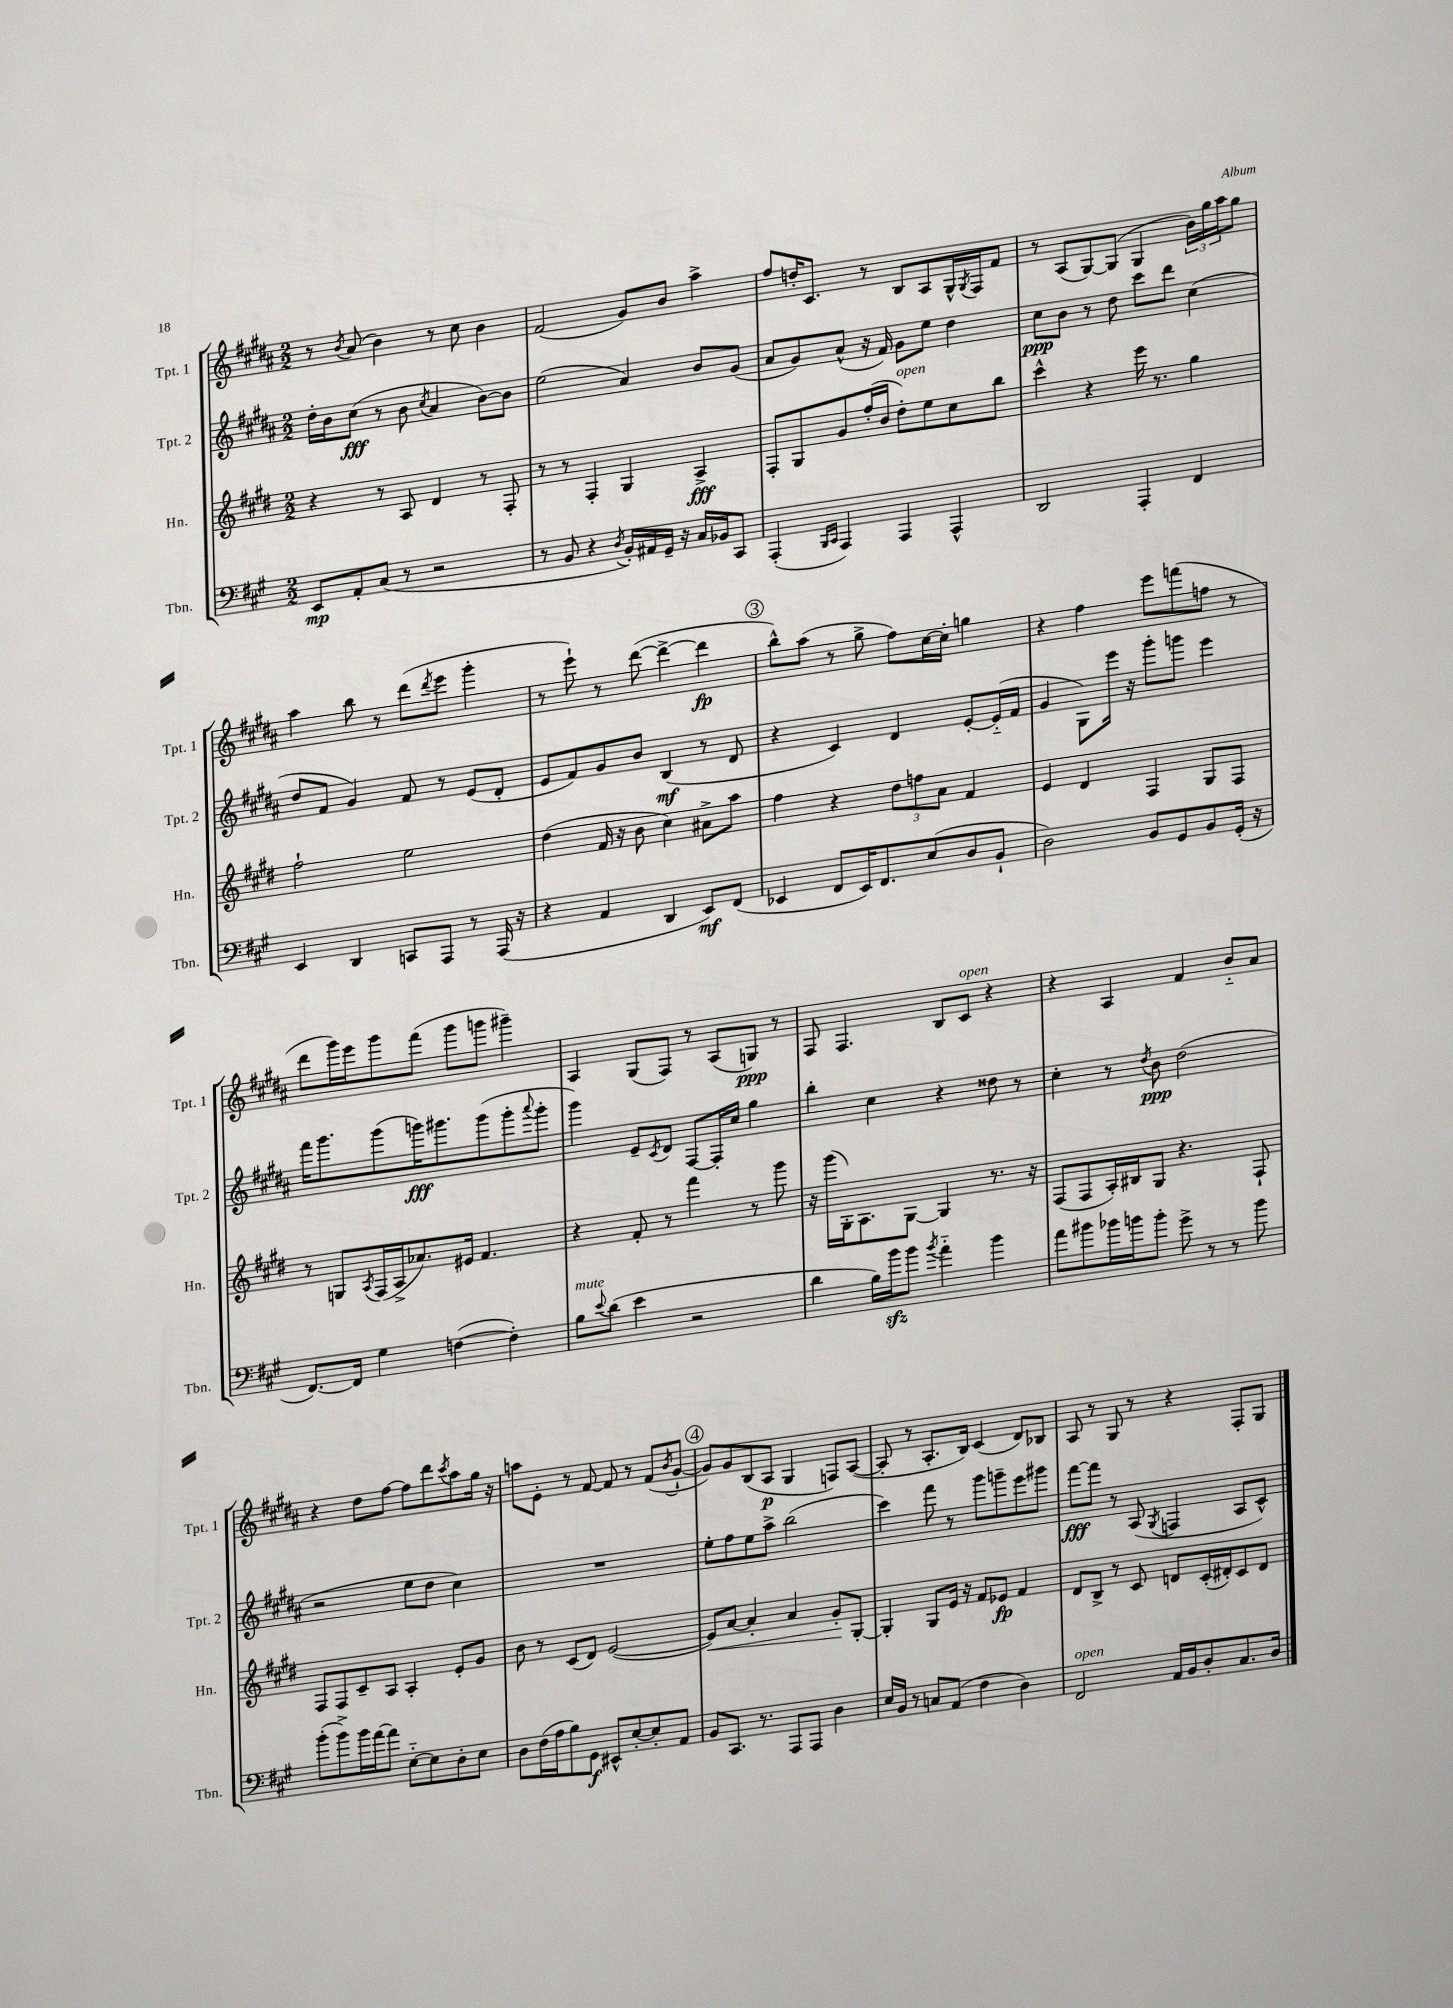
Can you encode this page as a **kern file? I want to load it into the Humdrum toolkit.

**kern	**dynam	**kern	**dynam	**kern	**dynam	**kern	**dynam
*part4	*part4	*part3	*part3	*part2	*part2	*part1	*part1
*staff4	*staff4	*staff3	*staff3	*staff2	*staff2	*staff1	*staff1
*I"Tbn.	*	*I"Hn.	*	*I"Tpt. 2	*	*I"Tpt. 1	*
*I'Tbn.	*	*I'Hn.	*	*I'Tpt. 2	*	*I'Tpt. 1	*
*clefF4	*	*clefG2	*	*clefG2	*	*clefG2	*
*k[f#c#g#]	*	*k[f#c#g#d#]	*	*k[f#c#g#d#a#]	*	*k[f#c#g#d#a#]	*
*M2/2	*	*M2/2	*	*M2/2	*	*M2/2	*
=108	=108	=108	=108	=108	=108	=108	=108
8EE/L	mp	4r	.	16dd#'\LL	.	8r	.
.	.	.	.	16b\J	.	.	.
.	.	.	.	.	.	8qb/	.
8AA'/	.	.	.	(8cc#\J	fff	(8a#/	.
(8C#/J	.	8r	.	8r	.	4b\)	.
8r	.	8A/	.	8b\	.	.	.
.	.	.	.	8qcc#/	.	.	.
2r	.	4d#/	.	4a#/	.	8r	.
.	.	.	.	.	.	8cc#\	.
.	.	8r	.	[8b\L)	.	4b\	.
.	.	8F#'/	.	8b\J]	.	.	.
=109	=109	=109	=109	=109	=109	=109	=109
8r	.	8r	.	(2ee\	.	(2f#/	.
8BB/	.	8r	.	.	.	.	.
4r	.	4F#'/	.	.	.	.	.
8qD/	.	.	.	.	.	.	.
16BB'/LL)	.	4G#/	.	4a#/)	.	8g#/L)	.
16AA#X/	.	.	.	.	.	.	.
16GG#~/JJ	.	.	.	.	.	8b/J	.
16r	.	.	.	.	.	.	.
16C#/LL	.	4A^/	fff	8b/L	.	4aa#^\	.
16BB-X/J	.	.	.	.	.	.	.
8CC#/J	.	.	.	(8g#/J	.	.	.
=110	=110	=110	=110	=110	=110	=110	=110
(4AAA'/	.	8F#'/L	.	8a#/L	.	8ff#/L	.
.	.	8G#/	.	8g#/)	.	16ddn'/K	.
.	.	.	.	.	.	8.c#/J	.
16qqBBB/LL	.	.	.	.	.	.	.
16qqCC#/JJ	.	.	.	.	.	.	.
4AAA/)	.	8g#/	.	(8a#^^/J	.	.	.
.	.	(16ff#'/L	.	16r	.	8r	.
.	.	16b/JJ	.	16f#/)	.	.	.
!	!	!LO:TX:a:i:t=open	!	!	!	!	!
4AAA/	.	8dd#'\L)	.	8g#\L	.	8B/L	.
.	.	8ee\	.	8ee\J	.	8A#/	.
4AAA^^/	.	8cc#\	.	4dd#\	.	16G#^^/L	.
.	.	.	.	.	.	8qG#/	.
.	.	.	.	.	.	16F#/J	.
.	.	8bb\J	.	.	.	8f#/J	.
=111	=111	=111	=111	=111	=111	=111	=111
2DD/	.	4ccc#^^\	.	8cc#\L	ppp	8r	.
.	.	.	.	8b\J	.	(8A#/L	.
.	.	4r	.	8r	.	[8G#/)	.
.	.	.	.	8dd#\	.	(8G#/J]	.
4AAA'/	.	16eee\	.	8ccc#\L	.	4G#/	.
.	.	8.r	.	.	.	.	.
.	.	.	.	8ddd#\J	.	.	.
4FF#/	.	4gg#\	.	(4cc#\	.	24b\LL)	.
.	.	.	.	.	.	24gg#\	.
.	.	.	.	.	.	24aa#\J	.
.	.	.	.	.	.	8gg#\J	.
!!LO:LB:g=z
=112	=112	=112	=112	=112	=112	=112	=112
4EE/	.	2ff#`\	.	8dd#/L	.	4aa#\	.
.	.	.	.	8f#/J	.	.	.
4DD/	.	.	.	4g#/)	.	8bb\	.
.	.	.	.	.	.	8r	.
8CCn/L	.	2ee\	.	8f#/	.	(8ddd#\L	.
.	.	.	.	.	.	8qddd#/	.
8AAA/J	.	.	.	8r	.	8eee\J	.
8r	.	.	.	(8e/L	.	4ggg#'\	.
(16AAA/	.	.	.	8d#'/J	.	.	.
16r	.	.	.	.	.	.	.
=113	=113	=113	=113	=113	=113	=113	=113
4r	.	(4dd#\	.	8e/L	.	8r	.
.	.	.	.	8f#/)	.	8eee`\)	.
4AA/	.	16f#/	.	8g#/	.	8r	.
.	.	16r	.	.	.	.	.
.	.	8b\	.	8b/J	.	([8ddd#\	.
4DD/	.	4cc#\)	.	(4B/	mf	4ddd#^\_	.
8EE/L)	mf	8a#X^\L	.	8r	.	4ddd#\]	fp
(8FF#/J	.	8aa\J	.	8d#/	.	.	.
!!LO:REH:place=s1:t=3
=114	=114	=114	=114	=114	=114	=114	=114
4EE-X/	.	4ff#\	.	4r	.	8bb^^\L)	.
.	.	.	.	.	.	(8aa#\J	.
8FF#/L	.	4r	.	4c#/)	.	8r	.
16EE-/K)	.	.	.	.	.	8gg#^\	.
8.FF#/	.	.	.	.	.	.	.
.	.	12dd#\L	.	4d#/	.	8ff#\L)	.
.	.	12ffn\	.	.	.	.	.
(8E/	.	.	.	.	.	[16cc#\L	.
.	.	12a\J	.	.	.	.	.
.	.	.	.	.	.	16cc#'\JJ]	.
8D/	.	4f#/	.	[8e'/L	.	4ggn\	.
8BB`/J	.	.	.	(16e/L]	.	.	.
.	.	.	.	16f#/JJ	.	.	.
=115	=115	=115	=115	=115	=115	=115	=115
2D\)	.	4e/	.	4g#/	.	4r	.
.	.	4d#/	.	8G#\L)	.	4ff#\	.
.	.	.	.	16eee\Jk	.	.	.
.	.	.	.	16r	.	.	.
8BB/L	.	4F#/	.	8ggg#'\L	.	8eee\L	.
8GG#/	.	.	.	8gggn\J	.	(8fffn\	.
8BB/	.	8G#/L	.	4eee\	.	8ffn\J	.
(16GG#'/Jk	.	8F#/J	.	.	.	8r	.
16r	.	.	.	.	.	.	.
!!LO:LB:g=z
=116	=116	=116	=116	=116	=116	=116	=116
[8.FF#/L)	.	8r	.	16fff#\KL	.	8ddd#\L	.
.	.	.	.	8.ggg#\	.	.	.
.	.	8Gn/L	.	.	.	16ggg#\L)	.
16FF#/Jk]	.	.	.	.	.	16eee\J	.
.	.	8qA/	.	.	.	.	.
4G#\	.	(16F#/L	.	(8ggg#\	.	8ggg#\	.
.	.	16A^/J	.	.	.	.	.
.	.	8.a-X/)	.	16gggn\K)	fff	(8fff#\J	.
.	.	.	.	8.ggg#X\	.	.	.
([4Fn\	.	.	.	.	.	8ggg#\L	.
.	.	16e#X/Jk	.	.	.	.	.
.	.	4.f#/	.	(8ggg#\	.	8gggn\J	.
4F'\])	.	.	.	8ggg#'\	.	4ggg#X~\)	.
.	.	.	.	8qqaaa#/	.	.	.
.	.	.	.	8ggg#'\J	.	.	.
=117	=117	=117	=117	=117	=117	=117	=117
!LO:TX:a:i:t=mute	!	!	!	!	!	!	!
8B\L	.	4r	.	4ggg#\)	.	4A#/	.
8qqe/	.	.	.	.	.	.	.
(8d\J	.	.	.	.	.	.	.
4e\	.	8f#'/	.	8e~/L	.	(8G#/L	.
.	.	.	.	8qc#/	.	.	.
.	.	8r	.	8d#/J	.	8F#/J)	.
2r	.	4fff#\	.	[8F#/L	.	8r	.
.	.	.	.	16F#'/L]	.	(8A#/L	.
.	.	.	.	16cc#/JJ	.	.	.
.	.	8r	.	4gg#\	.	8Gn/J)	ppp
.	.	8ggg#\	.	.	.	8r	.
=118	=118	=118	=118	=118	=118	=118	=118
4d\	.	16r	.	4bb'\	.	8F#/	.
.	.	(16ggg#\LL	.	.	.	.	.
.	.	16G#'\J)	.	.	.	4.F#/	.
.	.	8.A\	.	.	.	.	.
16B\LL)	.	.	.	4cc#\	.	.	.
16bzz\J	.	.	.	.	.	.	.
8b\J	.	[8G#\J	.	.	.	.	.
8qb/	.	.	.	.	.	.	.
4a\	.	4G#/]	.	4r	.	8B/L	.
!	!	!	!	!	!	!LO:TX:a:i:t=open	!
.	.	.	.	.	.	8c#/J	.
4b\	.	8.r	.	8dd##X\	.	4r	.
.	.	.	.	8r	.	.	.
.	.	16r	.	.	.	.	.
=119	=119	=119	=119	=119	=119	=119	=119
8a\L	.	(8F#/L	.	4cc#'\	.	4r	.
8b#X\	.	8F#/	.	.	.	.	.
16b-X\L	.	16A'/L)	.	8r	.	4A#/	.
16bn\J	.	16B#X/J	.	.	.	.	.
.	.	.	.	8qdd#/	.	.	.
8b'\J	.	8G#/J	.	8b\	ppp	.	.
8g#^\	.	4.r	.	(2dd#\	.	4f#/	.
8r	.	.	.	.	.	.	.
8r	.	.	.	.	.	8b/L	.
8b\	.	8F#`/	.	.	.	8a#/J	.
!!LO:LB:g=z
=120	=120	=120	=120	=120	=120	=120	=120
(8b'\L	.	8F#/L	.	2r	.	4r	.
8b^\)	.	8F#/	.	.	.	.	.
16b\L	.	8c#~/	.	.	.	8dd#\L	.
[16a\J	.	.	.	.	.	.	.
8a\J]	.	8A/J	.	.	.	[8ff#\J	.
[8E\L	.	4A'/	.	8ee\L	.	8ff#\L]	.
8E\]	.	.	.	8dd#\J	.	8ddd#\	.
.	.	.	.	.	.	8qccc#/	.
8D'\	.	8e'/L	.	4cc#\)	.	8aa#\	.
8E\J	.	8g#/J	.	.	.	16gg#\Jk	.
.	.	.	.	.	.	16r	.
=121	=121	=121	=121	=121	=121	=121	=121
8D\L	.	8b\	.	1r	.	8aan\L	.
(16F#\L	.	8r	.	.	.	8e'\J	.
16A\J	.	.	.	.	.	.	.
8B\)	.	(8c#/L	.	.	.	8r	.
8GG#\J	f	8d#/J)	.	.	.	[8f#/	.
8EE#X^^/L	.	([2e/	.	.	.	8f#/]	.
[8E'/	.	.	.	.	.	8r	.
8E'/]	.	.	.	.	.	(8f#/L	.
.	.	.	.	.	.	8qb/	.
8AA/J	.	.	.	.	.	[8g#`/J	.
!!LO:REH:place=s1:t=4
=122	=122	=122	=122	=122	=122	=122	=122
!	!	!	!LO:HP:b	!	!	!	!
8BB/L	.	8e/L])	<	8ee'\L	.	8g#/L])	.
8.CC#/J	.	[8a/J	.	8ff#\	.	8g#/	.
.	.	4a'/]	.	8ee\	.	(8B/	.
8.r	.	.	.	.	.	.	.
.	.	.	.	8aa#^\J	.	8A#/J	p
8AAA/L	.	4a/	.	(2bb\	.	4G#/	.
8AAA/J	.	.	.	.	.	.	.
4D\	.	8g#'/L	.	.	.	8Fn/L)	.
.	.	[8G#'/J	[	.	.	([8A#/J	.
=123	=123	=123	=123	=123	=123	=123	=123
16E/LL	.	4G#'/]	.	4ccc#\)	.	8A#'/]	.
16BB/JJ	.	.	.	.	.	.	.
8r	.	.	.	.	.	8r	.
8Cn/L	.	8G#/L	.	8fff#\	.	8.A#'/L	.
(8AA/J	.	16e/Jk	.	8r	.	.	.
.	.	16r	.	.	.	16B/Jk)	.
4F#\	.	8f#/L	.	8ggg#\L	.	(4c#/	.
.	.	8e-X/J	fp	8gggn~\	.	.	.
4D\)	.	4f#/	.	8eee\	.	8d#/L)	.
.	.	.	.	8ggg#X\J	.	8B-X/J	.
=124	=124	=124	=124	=124	=124	=124	=124
!LO:TX:a:i:t=open	!	!	!	!	!	!	!
2FF#/	.	8d#/L	.	[8fff#\L	fff	8A#/	.
.	.	8B^/J	.	8fff#\J]	.	8r	.
.	.	8r	.	8r	.	8G#/	.
.	.	8c#/	.	(8A#/	.	8r	.
.	.	.	.	8qG#/	.	.	.
16AA/LL	.	8dn/L	.	4Fn/	.	4r	.
16BB/J	.	.	.	.	.	.	.
8D'/	.	(16c#'/L	.	.	.	.	.
.	.	16d#X'/J)	.	.	.	.	.
8.C#/	.	8c#/	.	8A#/L	.	8F#'/L	.
.	.	8d#/J	.	8c#^^/J)	.	8G#/J	.
16D/Jk	.	.	.	.	.	.	.
==	==	==	==	==	==	==	==
*-	*-	*-	*-	*-	*-	*-	*-
